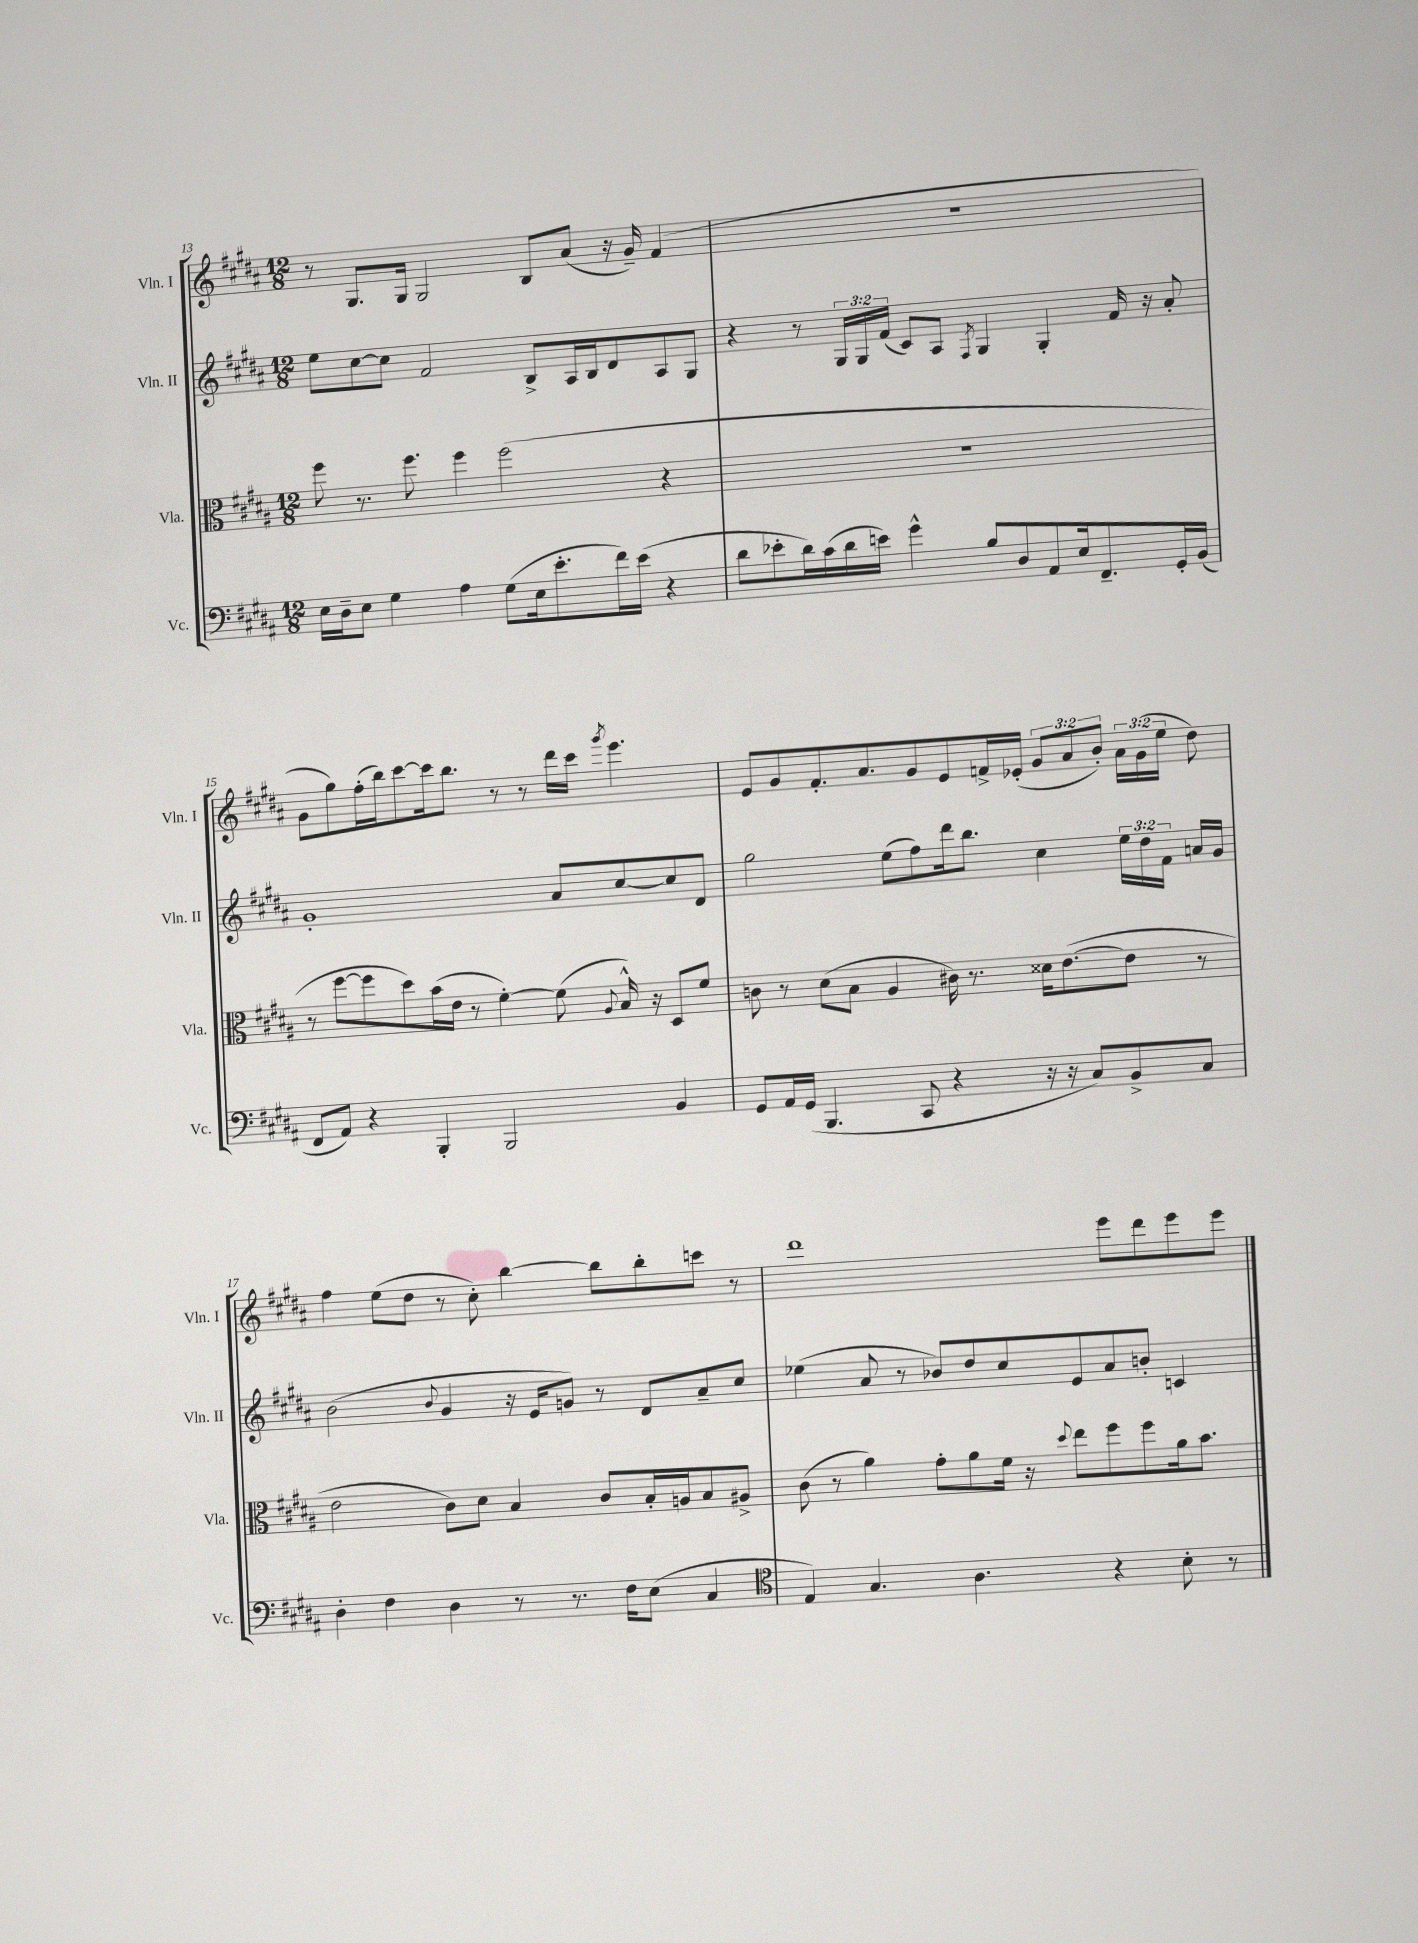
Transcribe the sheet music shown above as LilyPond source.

<<
\new StaffGroup <<
\new Staff = "s0" \with { instrumentName = "Vln. I" shortInstrumentName = "Vln. I" } {
    \clef treble \key b \major \numericTimeSignature \time 12/8 \override Staff.TupletNumber.text = #tuplet-number::calc-fraction-text
    \autoBeamOff r8 gis8.[ gis16] gis2 b8[ ais'8]( r16 gis'16--) fis'4( |
    R1. |
    gis'8[ gis''8) fis''16-.( b''16) cis'''8~ cis'''16 b''8.] r8 r8 dis'''16[ cis'''16] \acciaccatura { gis'''8 } e'''4. |
    e'8[ gis'8 fis'8.-. ais'8. gis'8 e'8 f'16-> ees'16]-.( \tuplet 3/2 { gis'8[ ais'8 b'8]-.) } \tuplet 3/2 { ais'16[ gis'16( e''16] } dis''8) |
    fis''4 e''8[( dis''8] r8 cis''8-.) b''4~ b''8[ b''8-. c'''8] r8 |
    dis'''1 e'''8[ dis'''8 e'''8 e'''8] \bar "|." |
}
\new Staff = "s1" \with { instrumentName = "Vln. II" shortInstrumentName = "Vln. II" } {
    \clef treble \key b \major \numericTimeSignature \time 12/8 \override Staff.TupletNumber.text = #tuplet-number::calc-fraction-text
    \autoBeamOff e''8[ cis''8~ cis''8] fis'2 b8[-> ais16 b16 dis'8 ais8 gis8] |
    r4 r8 \tuplet 3/2 { gis16[ gis16 fis'16]( } cis'8[) ais8] \acciaccatura { fis8 } gis4 gis4-. fis'16 r16 ais'8-. |
    gis'1-. ais'8[ cis''8~ cis''8 dis'8] |
    gis''2 e''8[( fis''8) dis'''16 b''8.] cis''4 \tuplet 3/2 { e''16[ dis''16 fis'16] } a'16[ gis'16] |
    b'2( \appoggiatura { b'8 } gis'4 r16 e'16[ g'8]) r8 dis'8[ ais'8-- cis''8] |
    ees''4( ais'8 r8 bes'8[) dis''8 cis''8 e'8 ais'8 b'8]-. c'4 \bar "|." |
}
\new Staff = "s2" \with { instrumentName = "Vla." shortInstrumentName = "Vla." } {
    \clef alto \key b \major \numericTimeSignature \time 12/8
    \autoBeamOff fis''8 r8. fis''8. fis''4 fis''2( r4 |
    R1. |
    r8 fis''8[~ fis''8 dis''8) b'16( e'16] r8 fis'4~-.) fis'8( \appoggiatura { ais8 } b16-^) r16 dis8[ fis'8] |
    c'8 r8 dis'8[( b8] ais4 cis'16) r8. disis'16[ e'8.~( e'8] r8 |
    e'2 cis'8[) dis'8] b4 cis'8[ b16-. a16 b8 ais8]-> |
    cis'8( r8 ais'4) gis'8[-. ais'8 fis'16] r16 \appoggiatura { dis''8 } e''8[ fis''8 fis''8 ais'16 b'8.] \bar "|." |
}
\new Staff = "s3" \with { instrumentName = "Vc." shortInstrumentName = "Vc." } {
    \clef bass \key b \major \numericTimeSignature \time 12/8
    \autoBeamOff e16[ dis16-- e8] gis4 ais4 gis8[( e16 e'8.-. fis'16) e'16]( r4 |
    dis'8[ ees'8-. dis'16) cis'16( dis'16 e'16]) gis'4-^ b8[ dis8 ais,8 e16 fis,8.-- gis,16-. b,16]( |
    fis,8[ ais,8]) r4 b,,4-. b,,2 b,4 |
    gis,8[ ais,16 gis,16]( b,,4. cis,8 r4 r16 r16 cis8[) b,8-> cis8] |
    dis4-. fis4 dis4 r8 r8. fis16[ e8]( cis4 |
    \clef tenor e4) gis4. ais4. r4 b8-. r8 \bar "|." |
}
>>
>>
\layout { \context { \Score currentBarNumber = #13 } }
